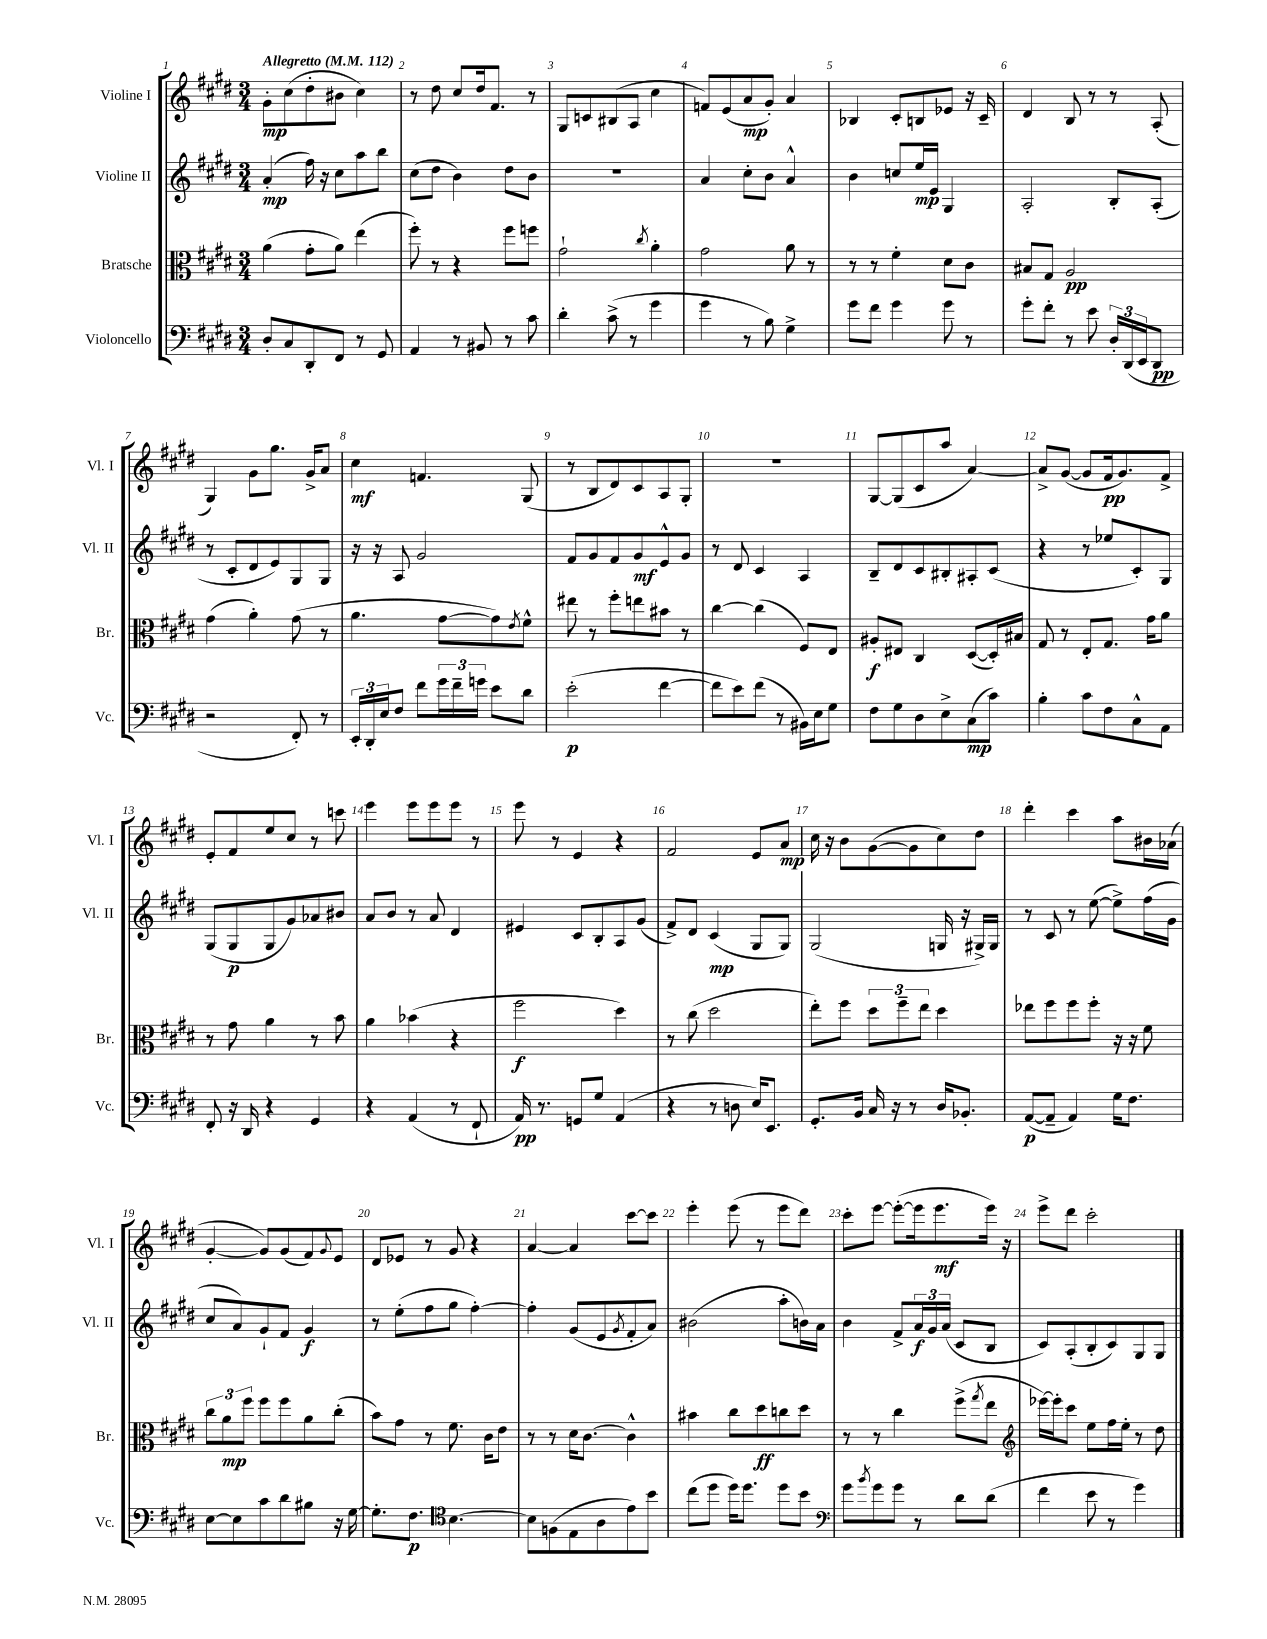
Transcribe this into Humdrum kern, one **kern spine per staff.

**kern	**kern	**kern	**kern
*staff4	*staff3	*staff2	*staff1
*clefF4	*clefC3	*clefG2	*clefG2
*k[f#c#g#d#]	*k[f#c#g#d#]	*k[f#c#g#d#]	*k[f#c#g#d#]
*M3/4	*M3/4	*M3/4	*M3/4
*MM112	*MM112	*MM112	*MM112
8D#'	(4a	(4a'	8g#'
8C#	.	.	(8cc#
8DD#'	8g#'	16ff#)	8dd#'
.	.	16r	.
8FF#	8a)	8cc#	8b#
8r	(4ee	8aa	4cc#)
8GG#	.	8bb	.
=	=	=	=
4AA	8ff#')	(8cc#	8r
.	8r	8dd#	8dd#
8r	4r	4b)	8cc#
8BB#	.	.	16dd#
.	.	.	8.f#
8r	8ff#	8dd#	.
8c#	8ff	8b	8r
=	=	=	=
4d#'	2g#`	2.r	8G#
.	.	.	8c
(8c#^	.	.	(8B#
8r	.	.	8A
.	8qcc#	.	.
4g#	4a'	.	4cc#
=	=	=	=
4g#	2g#	4a	8f)
.	.	.	(8e
8r	.	8cc#'	8a
8B)	.	8b	8g#')
4G#^	8a	4a^^	4a
.	8r	.	.
=	=	=	=
8g#	8r	4b	4B-
8f#	8r	.	.
4g#	4f#'	8cc	8c#'
.	.	16ee	8B
.	.	16e	.
8g#	8d#	4G#	8e-
8r	8c#	.	16r
.	.	.	16c#~
=	=	=	=
8g#'	8B#	2A'	4d#
8f#'	8G#	.	.
8r	2A	.	8B
8e	.	.	8r
24D#'	.	8B'	8r
(24DD#	.	.	.
24EE	.	.	.
8DD#	.	(8A'	(8A'
=	=	=	=
2r	(4g#	8r	4G#)
.	.	8c#'	.
.	4a')	8d#	8g#
.	.	8e)	8.gg#
8FF#')	(8g#	8G#	.
.	.	.	16g#^
8r	8r	8G#	8a
=	=	=	=
24EE'	4.a	16r	4cc#
24DD#'	.	.	.
.	.	16r	.
24E	.	.	.
8F#	.	8A	.
8f#	.	2g#	4.f
24g#	[8g#	.	.
24f#~	.	.	.
24g	.	.	.
8e	8g#])	.	.
.	8qe	.	.
8d#	8f#^^	.	(8G#
=	=	=	=
(2e'	8ee#	8f#	8r
.	8r	8g#	8B
.	8ff#'	8f#	8d#)
.	8ee	8g#	8c#
[4f#	8b#	8e^^	8A
.	8r	8g#	8G#'
=	=	=	=
8f#]	[4cc#	8r	2.r
8e)	.	8d#	.
(8f#	(4cc#]	4c#	.
8r	.	.	.
16BB#)	8F#)	4A	.
16E	.	.	.
8G#	8E	.	.
=	=	=	=
8F#	8A#'	8B~	[8G#
8G#	8E#	8d#	(8G#]
8D#	4C#	8c#	8c#
8E^	.	8B#'	8aa
(8C#	([8D#	8A#'	[4a)
8c#)	16D#'])	(8c#	.
.	16B#	.	.
=	=	=	=
4B'	8G#	4r	8a^]
.	8r	.	([8g#
8c#	8E'	8r	8g#]
8F#	8.G#	8ee-	16f#
.	.	.	8.g#)
8C#^^	.	8c#')	.
.	16g#	.	.
8AA	8a	8G#	8f#^
=	=	=	=
8FF#'	8r	(8G#	8e'
16r	8g#	8G#	8f#
16DD#	.	.	.
4r	4a	8G#	8ee
.	.	8g#)	8cc#
4GG#	8r	8a-	8r
.	8b	8b#	8ccc
=	=	=	=
4r	4a	8a	4eee
.	.	8b	.
(4AA	(4b-	8r	8eee
.	.	8a	8eee
8r	4r	4d#	8eee
8FF#`	.	.	8r
=	=	=	=
16AA)	2ff#	4e#	8eee
8.r	.	.	.
.	.	.	8r
8GG	.	8c#	4e
8G#	.	8B'	.
(4AA	4dd#)	8A	4r
.	.	(8g#	.
=	=	=	=
4r	8r	8f#^)	2f#
.	(8cc#	8d#	.
8r	2dd#	(4c#	.
8D	.	.	.
16E)	.	8G#	8e
8.EE	.	.	.
.	.	8G#)	8a
=	=	=	=
8.GG#'	8ee')	(2G#	16cc#
.	.	.	16r
.	8ff#	.	8b
16BB	.	.	.
16C#	12dd#	.	([8g#
16r	.	.	.
.	12ff#~	.	.
8r	.	.	8g#]
.	12ee	.	.
16D#	4dd#	16G	8cc#)
8.BB-'	.	16r	.
.	.	16G#^)	8dd#
.	.	16G#	.
=	=	=	=
([8AA	8ee-	8r	4ddd#'
8AA~]	8ff#	8c#	.
4AA)	8ff#	8r	4ccc#
.	8ff#'	([8ee	.
16G#	16r	8ee^])	8aa
8.F#	16r	.	.
.	8f#	(16ff#	16b#
.	.	16g#	(16a-
=	=	=	=
[8E	12cc#	8cc#	[4g#'
.	12a	.	.
8E]	.	8a)	.
.	12ff#	.	.
8c#	8ff#	8g#`	8g#])
8d#	8ff#	8f#	(8g#
8B#	8a	4g#	8f#)
.	.	.	8qqg#
16r	(8cc#'	.	8e
[16G#	.	.	.
=	=	=	=
8.G#']	8b)	8r	8d#
.	8g#	(8ee'	8e-
8.F#	.	.	.
.	8r	8ff#	8r
*clefC4	*	*	*
[4.B	8.f#	8gg#	8g#
.	.	[4ff#')	4r
.	16c#	.	.
.	8e	.	.
=	=	=	=
8B]	8r	4ff#']	[4a
(8F	8r	.	.
8E	16d#	(8g#	4a]
.	[8.c#	.	.
8A	.	8e	.
.	.	8qg#	.
8e)	4c#^^]	8f#'	[8ccc#
8b	.	8a)	8ccc#]
=	=	=	=
(8cc#	4b#	(2b#	4eee'
8dd#	.	.	.
16dd#)	8cc#	.	(8eee
8.dd#	.	.	.
.	8dd#	.	8r
8dd#	8cc	8aa'	8eee
8b	8dd#	16b)	8ddd#)
.	.	16a	.
=	=	=	=
*clefF4	*	*	*
8g#	8r	4b	8ccc#'
8qb	.	.	.
8g#	8r	.	[8eee
8g#	4cc#	8f#^	(8eee'_
8r	.	24a	16eee]
.	.	24g#	.
.	.	.	8.eee
.	.	(24a	.
8d#	(8ff#^	8c#	.
.	8qgg#	.	.
(8d#	8ee	8B	16eee)
.	.	.	16r
=	=	=	=
*	*clefG2	*	*
4f#	[16eee-)	8c#)	8eee^
.	16eee-']	.	.
.	8ccc#	(8A'	8ddd#
8e	8ee	8B'	2ccc#'
8r	16ff#	8c#)	.
.	16ee'	.	.
4g#)	8r	8G#	.
.	8dd#	8G#	.
==	==	==	==
*-	*-	*-	*-
